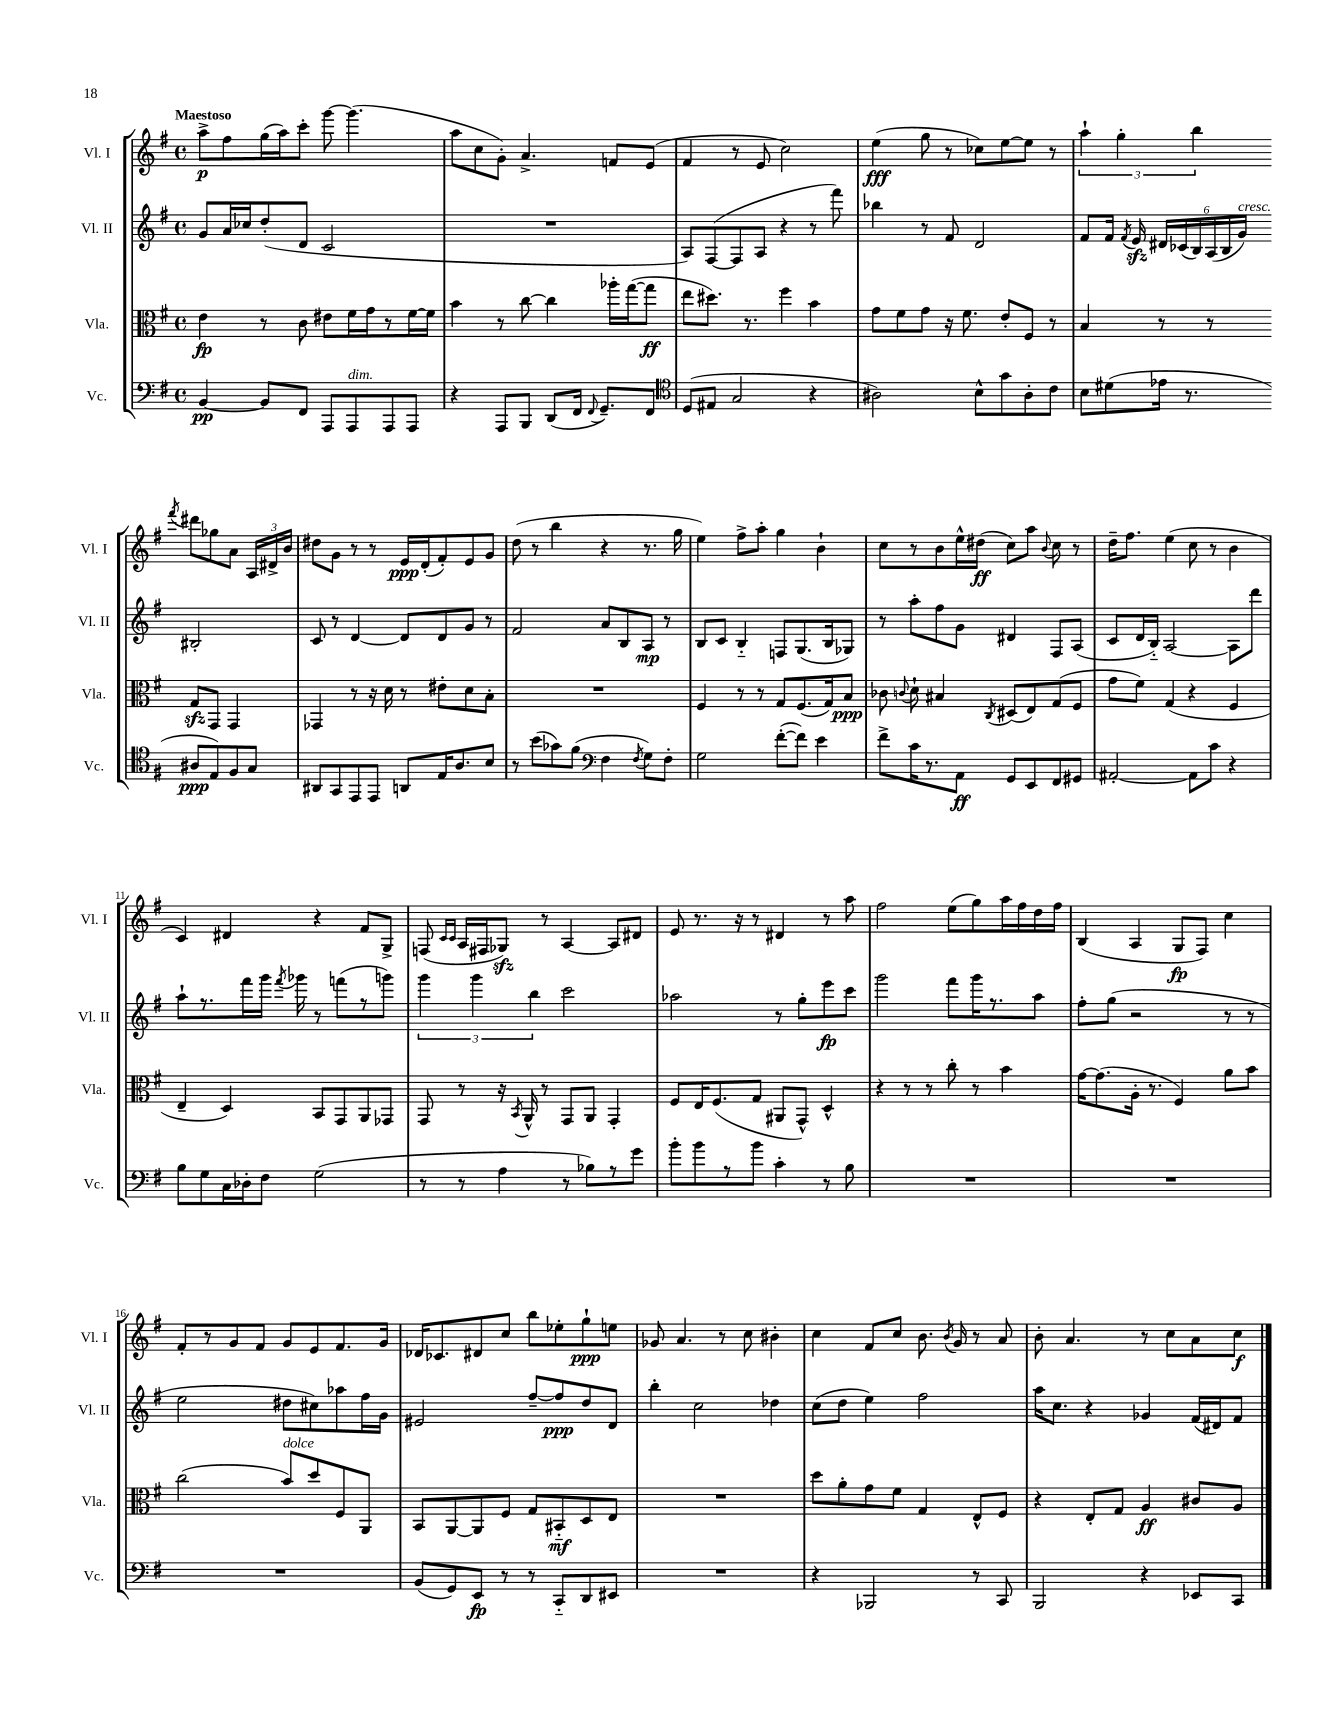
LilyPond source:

<<
\new StaffGroup <<
\new Staff = "s0" \with { instrumentName = "Vl. I" shortInstrumentName = "Vl. I" } {
    \clef treble \key g \major \defaultTimeSignature \time 4/4 \tempo "Maestoso"
    \autoBeamOff a''8[->\p fis''8 g''16( a''16) c'''8]-. g'''8~ g'''4.( |
    a''8[ c''8 g'8]-.) a'4.-> f'8[ e'8]( |
    fis'4 r8 e'8 c''2) |
    e''4\fff( g''8 r8 ces''8[) e''8~ e''8] r8 |
    \tuplet 3/2 { a''4-! g''4-. b''4 } \acciaccatura { fis'''8 } dis'''8[ ges''8 a'8] \tuplet 3/2 { a16[ dis'16-> b'16] } |
    dis''8[ g'8] r8 r8 e'16[\ppp d'16-.( fis'8-.) e'8 g'8] |
    d''8( r8 b''4 r4 r8. g''16 |
    e''4) fis''8[-> a''8]-. g''4 b'4-! |
    c''8[ r8 b'8 e''16-^ dis''16]\ff( c''8[) a''8] \appoggiatura { b'8 } c''8 r8 |
    d''16[-- fis''8.] e''4( c''8 r8 b'4 |
    c'4) dis'4 r4 fis'8[ g8]-> |
    f8( \grace { c'16[ c'16] } a16[ fis16 ges8]\sfz) r8 a4~ a8[ dis'8] |
    e'8 r8. r16 r8 dis'4 r8 a''8 |
    fis''2 e''8[( g''8) a''16 fis''16 d''16 fis''16] |
    b4( a4 g8[\fp fis8]) c''4 |
    fis'8[-. r8 g'8 fis'8] g'8[ e'8 fis'8. g'16] |
    des'16[ ces'8. dis'8 c''8] b''8[ ees''8-. g''8-!\ppp e''8] |
    ges'8 a'4. r8 c''8 bis'4-. |
    c''4 fis'8[ c''8] b'8. \acciaccatura { b'8 } g'16 r8 a'8 |
    b'8-. a'4. r8 c''8[ a'8 c''8]\f \bar "|." |
}
\new Staff = "s1" \with { instrumentName = "Vl. II" shortInstrumentName = "Vl. II" } {
    \clef treble \key g \major \defaultTimeSignature \time 4/4
    \autoBeamOff g'8[ a'16 ces''16 d''8-.( d'8] c'2 |
    R1 |
    a8[) fis8~( fis8 a8] r4 r8 fis'''8) |
    bes''4 r8 fis'8 d'2 |
    fis'8[ fis'16] \acciaccatura { fis'8 } e'16\sfz \tuplet 6/4 { dis'16[ ces'16( b16) a16( b16 g'16]^\markup { \italic "cresc." }) } bis2-. |
    c'8 r8 d'4~ d'8[ d'8 g'8] r8 |
    fis'2 a'8[ b8 a8]\mp r8 |
    b8[ c'8] b4-_ f8[ g8.( b16 ges8]) |
    r8 a''8[-. fis''8 g'8] dis'4 fis8[ a8]( |
    c'8[ d'16 b16]-_) a2~ a8[ d'''8] |
    a''8[-! r8. fis'''16 g'''16] \acciaccatura { fis'''8 } ges'''16 r8 f'''8[( r8 g'''8]) |
    \tuplet 3/2 { g'''4 g'''4 b''4 } c'''2 |
    aes''2 r8 g''8[-. e'''8\fp c'''8] |
    g'''2 fis'''8[ g'''16 r8. a''8] |
    fis''8[-. g''8]( r2 r8 r8 |
    e''2 dis''8[ cis''8) aes''8 fis''16 g'16] |
    eis'2 fis''8[~-- fis''8\ppp d''8 d'8] |
    b''4-. c''2 des''4 |
    c''8[( d''8] e''4) fis''2 |
    a''16[ c''8.] r4 ges'4 fis'16[( dis'16) fis'8] \bar "|." |
}
\new Staff = "s2" \with { instrumentName = "Vla." shortInstrumentName = "Vla." } {
    \clef alto \key g \major \defaultTimeSignature \time 4/4
    \autoBeamOff e'4\fp r8 c'8 eis'8[ fis'16 g'16 r8 fis'16~ fis'16] |
    b'4 r8 c''8~ c''4 aes''16[-. g''16~( g''8]\ff |
    e''8[ dis''8.]) r8. fis''4 b'4 |
    g'8[ fis'8 g'8] r16 fis'8. e'8[-. fis8] r8 |
    b4 r8 r8 g8[\sfz g,8] g,4 |
    ges,4 r8 r16 d'16 r8 eis'8[-. d'8 b8]-. |
    R1 |
    fis4 r8 r8 g8[ fis8.( g16) b8]\ppp |
    ces'8 \appoggiatura { c'8 } d'8-! bis4 \acciaccatura { c8 } dis8[( e8) g8( fis8] |
    g'8[ fis'8]) g4( r4 fis4 |
    e4-- d4) b,8[ g,8 a,8 ges,8] |
    g,8 r8 r16 \acciaccatura { b,8 } a,16-^ r8 g,8[ a,8] g,4-. |
    fis8[ e16 fis8.( g8] ais,8[ g,8]-^) d4-^ |
    r4 r8 r8 c''8-. r8 b'4 |
    g'16[~ g'8.( a16]-. r8. fis4) a'8[ b'8] |
    c''2( b'8[^\markup { \italic "dolce" }) d''8 fis8 a,8] |
    b,8[ a,8~ a,8 fis8] g8[ bis,8-_\mf d8 e8] |
    R1 |
    d''8[ a'8-. g'8 fis'8] g4 e8[-^ fis8] |
    r4 e8[-. g8] a4\ff cis'8[ a8] \bar "|." |
}
\new Staff = "s3" \with { instrumentName = "Vc." shortInstrumentName = "Vc." } {
    \clef bass \key g \major \defaultTimeSignature \time 4/4
    \autoBeamOff b,4~\pp b,8[ fis,8] a,,8[ a,,8^\markup { \italic "dim." } a,,8 a,,8] |
    r4 a,,8[ b,,8] d,8[( fis,16] \appoggiatura { fis,8 } g,8.[--) fis,8] |
    \clef tenor d8[( eis8] g2 r4 |
    ais2) b8[-^ g'8 ais8-. c'8] |
    b8[ dis'8( ees'16] r8. ais8[\ppp e8) fis8 g8] |
    ais,8[ g,8 e,8 e,8] a,8[ e16 a8. b8] |
    r8 b'8[( ges'8) fis'8]( \clef bass fis4 \acciaccatura { fis8 } g8[) fis8]-. |
    g2 fis'8[~-.( fis'8]) e'4 |
    fis'8[-> c'16 r8. a,8]\ff g,8[ e,8 fis,8 gis,8] |
    ais,2~-. ais,8[ c'8] r4 |
    b8[ g8 c16 des16-. fis8] g2( |
    r8 r8 a4 r8 bes8[) r8 g'8] |
    b'8[-. b'8 r8 b'8] c'4-. r8 b8 |
    R1 |
    R1 |
    R1 |
    b,8[( g,8) e,8]\fp r8 r8 c,8[-_ d,8 eis,8] |
    R1 |
    r4 bes,,2 r8 c,8 |
    b,,2 r4 ees,8[ c,8] \bar "|." |
}
>>
>>
